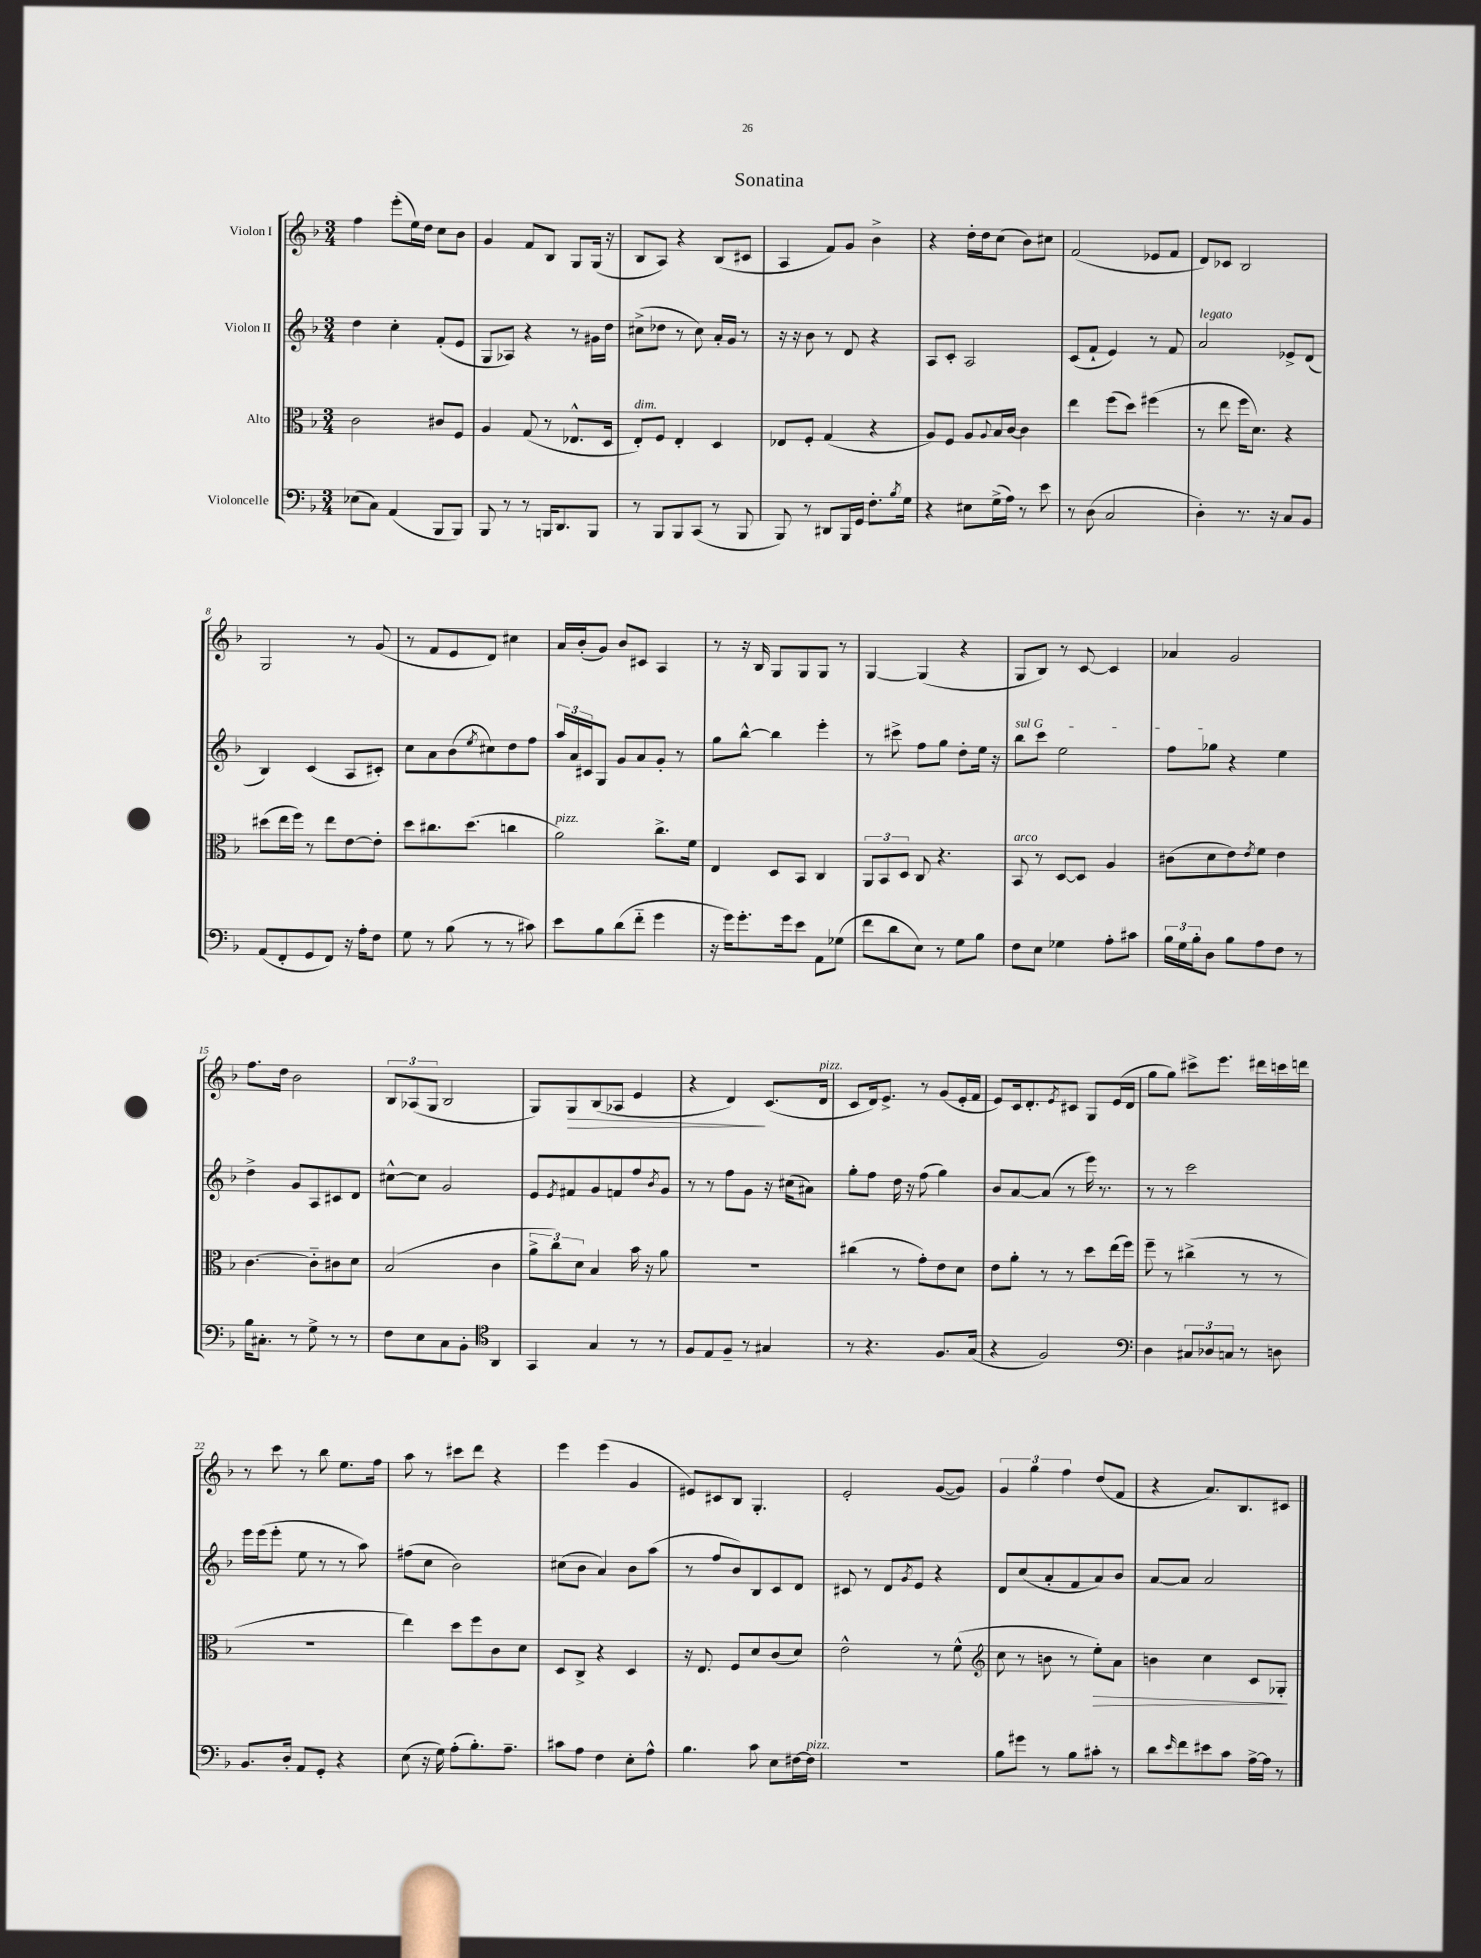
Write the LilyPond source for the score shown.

\header { title = "Sonatina" }
<<
\new StaffGroup <<
\new Staff = "s0" \with { instrumentName = "Violon I" } {
    \clef treble \key f \major \numericTimeSignature \time 3/4
    f''4 e'''8-.( e''16) d''16 c''8 bes'8 |
    g'4 f'8 bes8 g8 g16( r16 |
    bes8 a8) r4 bes8( cis'8 |
    a4 f'8) g'8 bes'4-> |
    r4 d''16-. d''16 c''8( bes'8) cis''8 |
    f'2( ees'8 f'8 |
    d'8) ces'8 bes2 |
    g2 r8 g'8( |
    r8 f'8 e'8 d'8) cis''4 |
    a'16 bes'16-.( g'8) bes'8 cis'8 a4 |
    r8 r16 bes16 g8 g8 g8 r8 |
    g4~ g4( r4 |
    g8 bes8) r8 c'8~ c'4 |
    aes'4 g'2 |
    f''8. d''16 bes'2 |
    \tuplet 3/2 { bes8 aes8( g8 } bes2 |
    g8) g8\> bes8( aes8 e'4 |
    r4 d'4\!) c'8.( d'16^\markup { \italic "pizz." } |
    c'8 d'16) e'8.-> r8 g'8( e'16-. f'16 |
    e'8) c'16 d'8.-. \acciaccatura { e'8 } cis'8 g8 e'16( d'16 |
    g''8 g''8) cis'''8-> e'''8. dis'''16 c'''16 d'''16 |
    r8 c'''8 r8 bes''8 e''8. f''16 |
    a''8 r8 cis'''8 d'''8 r4 |
    e'''4 e'''4( g'4 |
    eis'8) cis'8 bes8 g4.-. |
    e'2-. g'8~( g'8) |
    \tuplet 3/2 { g'4 g''4 f''4 } d''8( f'8 |
    r4 a'8.) bes8. cis'8 \bar "|." |
}
\new Staff = "s1" \with { instrumentName = "Violon II" } {
    \clef treble \key f \major \numericTimeSignature \time 3/4
    d''4 c''4-. f'8-.( e'8 |
    g8 aes8) r4 r8 gis'16 d''16 |
    cis''8->( des''8 r8 cis''8) a'16-. g'16 r8 |
    r16 r16 bes'8 r8 d'8 r4 |
    a8 c'8-. a2 |
    c'8( f'8-! e'4) r8 f'8 |
    a'2^\markup { \italic "legato" } ees'8-> d'8( |
    bes4) c'4( a8 cis'8-.) |
    c''8 a'8 bes'8( \acciaccatura { e''8 } cis''8) d''8 f''8 |
    \tuplet 3/2 { a''16 a'16 cis'16 } g8 g'8 a'8 g'8-. r8 |
    g''8 bes''8~-^ bes''4 e'''4-. |
    r8 cis'''8-> f''8 g''8 d''8-. e''16 r16 |
    \once \override TextSpanner.bound-details.left.text = \markup { \italic "sul G" } bes''8\startTextSpan c'''8 e''2 |
    f''8 ges''8\stopTextSpan r4 e''4 |
    d''4-> g'8 a8 cis'8 d'8 |
    cis''8~-^ cis''8 g'2 |
    e'8 \acciaccatura { e'8 } fis'8 g'8 f'8 f''8 \acciaccatura { bes'8 } g'8 |
    r8 r8 f''8 g'8 r16 cis''16( ais'8) |
    g''8-. f''8 d''16 r16 f''8( g''4) |
    bes'8 a'8~ a'8( r8 e'''16) r8. |
    r8 r8 c'''2 |
    e'''16 e'''16( e'''8-. e''8 r8 r8 a''8) |
    fis''8( c''8 bes'2) |
    cis''8( bes'8 a'4) bes'8 a''8( |
    r8 f''8 bes'8) bes8 c'8 d'8 |
    cis'8 r8 d'8 \acciaccatura { g'8 } e'8 r4 |
    d'8 c''8( a'8-. f'8 a'8) bes'8 |
    a'8~ a'8 a'2 \bar "|." |
}
\new Staff = "s2" \with { instrumentName = "Alto" } {
    \clef alto \key f \major \numericTimeSignature \time 3/4
    c'2 cis'8 f8 |
    a4 g8( r8 ees8.-^ d16 |
    e8-.^\markup { \italic "dim." }) f8 e4-. d4 |
    ees8 f8-. g4( r4 |
    a8) f8 a8 \appoggiatura { a8 } bes16 c'16~ c'4 |
    e''4 f''8( d''8) fis''4( |
    r8 e''8 f''16 d'8.) r4 |
    dis''8( e''16 f''16) r8 e''8 e'8~ e'8-. |
    d''8 cis''8. d''8.( c''4 |
    a'2^\markup { \italic "pizz." }) c''8.-> f'16 |
    e4 d8 bes,8 c4 |
    \tuplet 3/2 { a,8 bes,8 d8 } c8 r4. |
    bes,8^\markup { \italic "arco" } r8 d8~ d8 a4 |
    cis'8( d'8 e'8) \acciaccatura { e'8 } f'8 e'4 |
    c'4.~ c'8-_ cis'8 d'8 |
    bes2( c'4 |
    \tuplet 3/2 { a'8-> c''8) d'8 } bes4 bes'16 r16 a'8 |
    R2. |
    cis''4( r8 g'8-.) e'8 d'8 |
    e'8 a'8-. r8 r8 d''8 e''16( f''16) |
    f''8-- r8 cis''4->( r8 r8 |
    R2. |
    e''4) d''8 f''8 c'8 d'8 |
    d8 c8-> r4 d4 |
    r16 e8. f8 d'8 c'8( d'8) |
    e'2-^ r8 f'8-^( |
    \clef treble c''8 r8 b'8 r8 e''8-.\>) a'8 |
    b'4 c''4 c'8 ges8-.\! \bar "|." |
}
\new Staff = "s3" \with { instrumentName = "Violoncelle" } {
    \clef bass \key f \major \numericTimeSignature \time 3/4
    ees8( c8) a,4( bes,,8 bes,,8) |
    bes,,8 r8 r8 b,,16 d,8. b,,8 |
    r8 bes,,8 bes,,8 c,8( r8 bes,,8 |
    bes,,8) r8 dis,8 bes,,16 g,16 f8.-. \acciaccatura { bes8 } g16 |
    r4 eis8 g16->( a16) r8 e'8 |
    r8 d8( c2 |
    d4-.) r8. r16 c8 bes,8 |
    a,8( f,8-. g,8 f,8) r16 a16-. f8 |
    g8 r8 bes8( r8 r8 cis'8) |
    e'8 bes8 d'8( f'8-_ g'4 |
    r16 g'16) g'8.-. g'16 e'8 a,8 ges8( |
    f'8 d'8 e8) r8 g8 bes8 |
    f8 e8 ges4 a8-. cis'8 |
    \tuplet 3/2 { bes16 g16 bes16-. } d8 bes8 a8 f8 r8 |
    bes16 cis8.-. r8 g8-> r8 r8 |
    f8 e8 c8 bes,8-. \clef tenor a,4 |
    g,4 g4 r8 r8 |
    f8 e8 f8-- r8 gis4 |
    r8 r4. f8. g16( |
    r4 f2) |
    \clef bass d4 \tuplet 3/2 { cis8 des8 c8 } r8 d8 |
    bes,8. d16-. a,8 g,8-. r4 |
    e8( r16 g16) a8-.( bes8.-.) a8.-- |
    cis'8 a8 f4 e8-. a8-^ |
    bes4. c'8 e8 fis16~ fis16^\markup { \italic "pizz." } |
    R2. |
    bes8 gis'8 r8 bes8 cis'8-. r8 |
    d'8 \grace { e'16 } f'8 eis'8 c'8 a16~-> a16 r8 \bar "|." |
}
>>
>>
